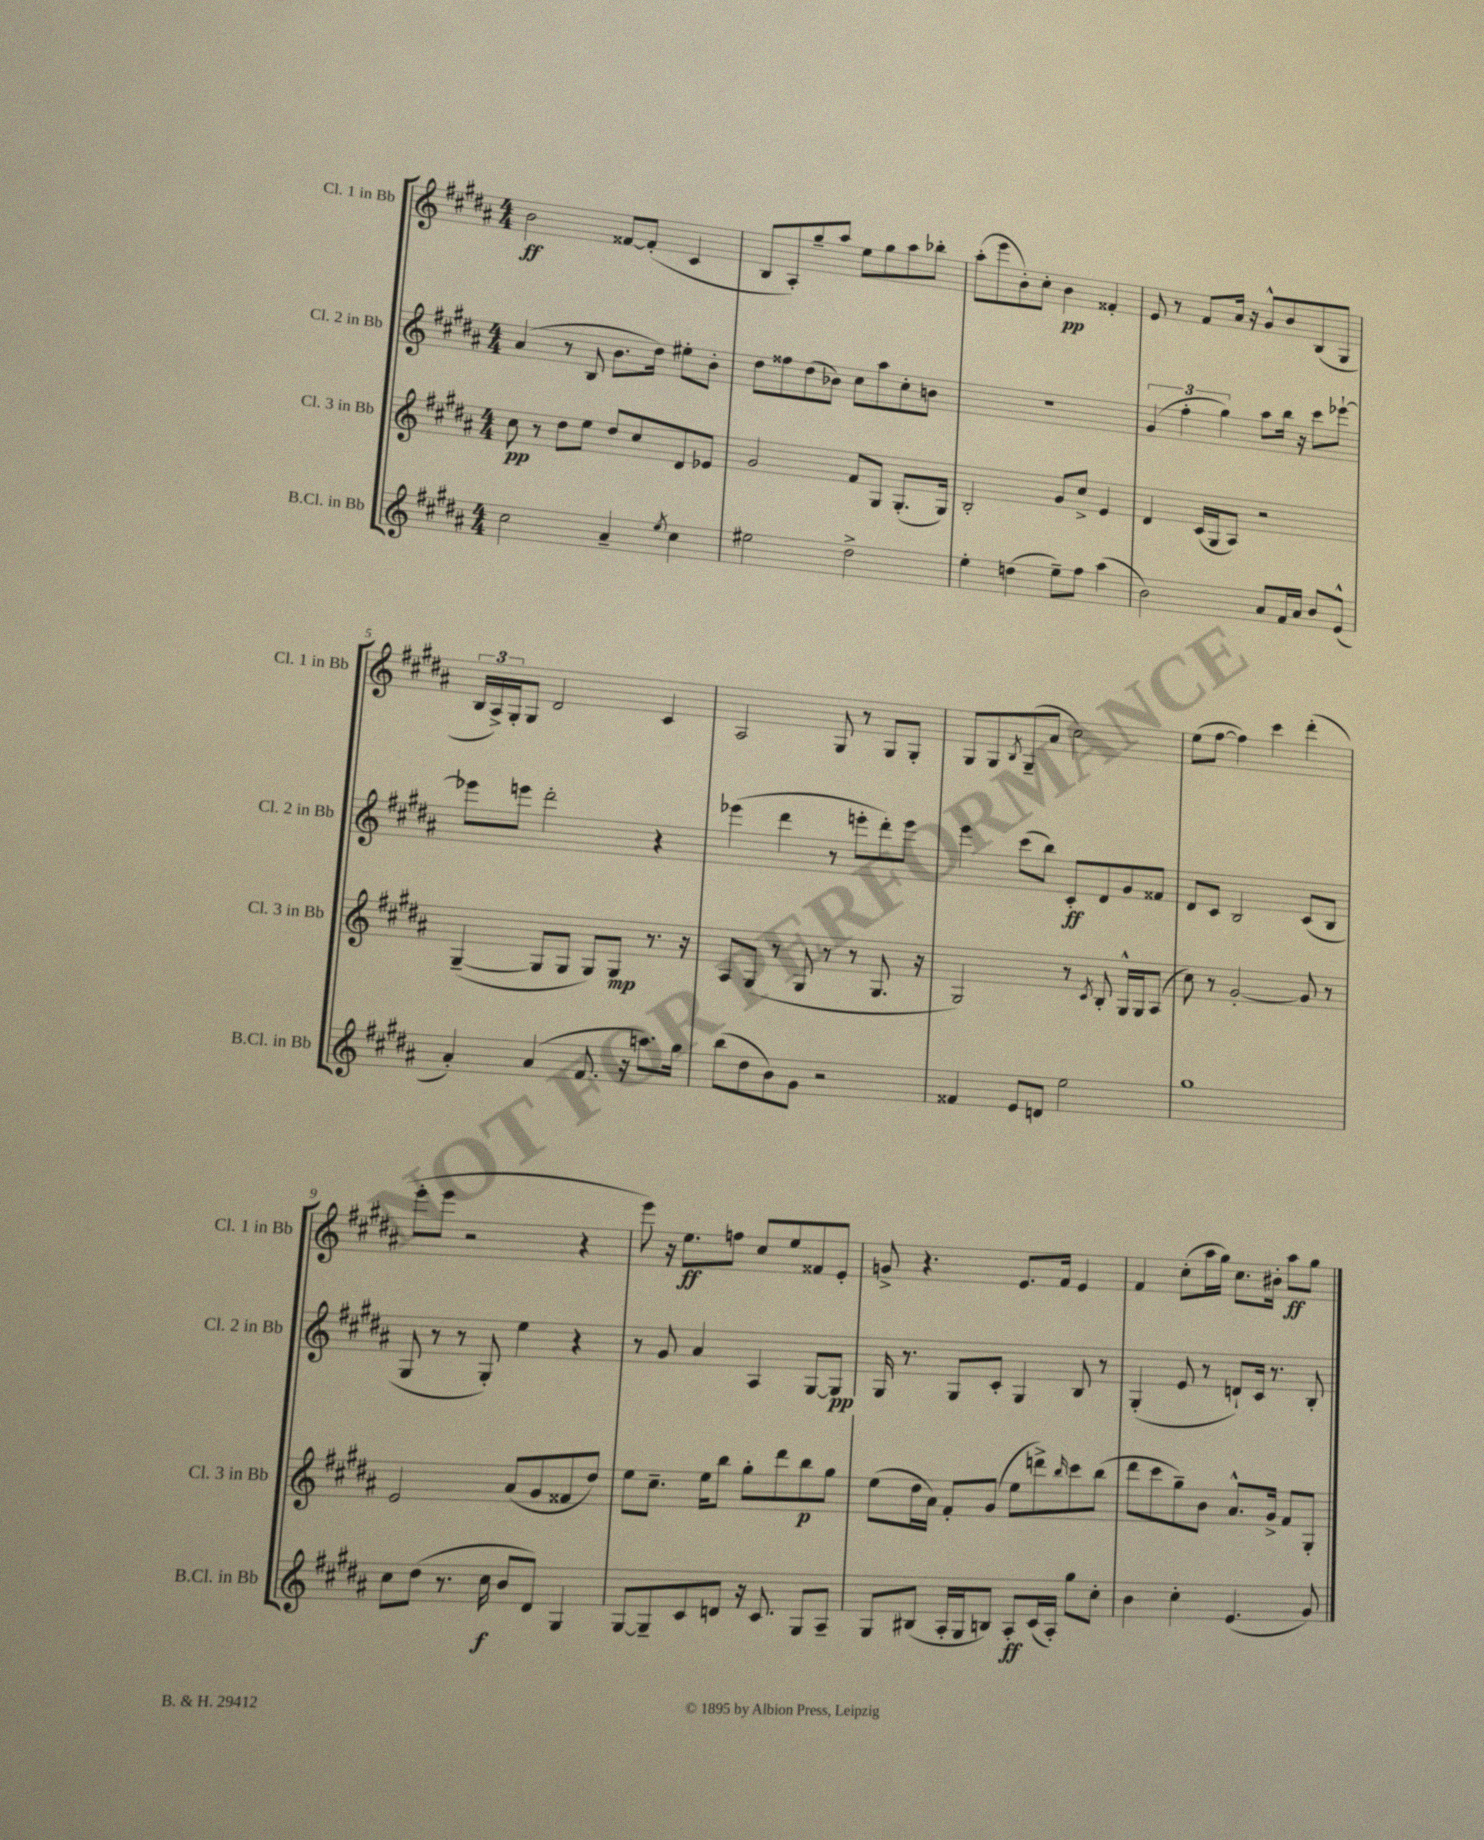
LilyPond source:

<<
\new StaffGroup <<
\new Staff = "s0" \with { instrumentName = "Cl. 1 in Bb" shortInstrumentName = "Cl. 1 in Bb" } {
    \clef treble \key b \major \numericTimeSignature \time 4/4
    b'2\ff fisis'8~ fisis'8-.( cis'4 |
    b8 ais8-.) gis''8-- ais''8 e''8 gis''8 ais''8 bes''8-. |
    ais''8-.( e'''8 b'8-.) cis''8-. b'4\pp fisis'4-. |
    e'8 r8 fis'8 ais'16 r16 gis'8-^ b'8 b8( gis8 |
    \tuplet 3/2 { b16 ais16->) gis16-. } gis8 dis'2 cis'4 |
    ais2 gis8 r8 gis8 gis8-. |
    gis8 gis8 \acciaccatura { b8 } gis8--( ais'8 cis''2) |
    e''8( fis''8~ fis''4) cis'''4 dis'''4-.( |
    e'''8-. e'''8 r2 r4 |
    e'''8) r16 e''8.\ff f''8 cis''8 e''8 fisis'8 e'8-. |
    g'8-> r4. e'8. fis'16 e'4 |
    fis'4 cis''8-.( ais''16 gis''16) cis''8. bis'16-. ais''8\ff gis''8 \bar "|." |
}
\new Staff = "s1" \with { instrumentName = "Cl. 2 in Bb" shortInstrumentName = "Cl. 2 in Bb" } {
    \clef treble \key b \major \numericTimeSignature \time 4/4
    ais'4( r8 b8 b'8. dis''16) eis''8-. b'8-. |
    dis''8 fisis''8 dis''8( bes'8) cis''8 ais''8 cis''8-. b'8 |
    R1 |
    \tuplet 3/2 { gis'4( fis''4-. gis''4) } ais''8 b''16 r16 cis'''8 ees'''8~-! |
    ees'''8 e'''8 dis'''2-. r4 |
    ees'''4( dis'''4 r8 e'''8-. dis'''8-.) e'''8 |
    e'''4 cis'''8( b''8) cis'8-.\ff dis'8 gis'8 fisis'8 |
    dis'8 cis'8 b2 cis'8( b8 |
    gis8 r8 r8 gis8-.) e''4 r4 |
    r8 gis'8 ais'4 ais4 gis8~ gis8\pp |
    gis16 r8. gis8 cis'8-. gis4 b8 r8 |
    gis4-.( e'8 r8 d'8-!) cis'16 r8. b8-. \bar "|." |
}
\new Staff = "s2" \with { instrumentName = "Cl. 3 in Bb" shortInstrumentName = "Cl. 3 in Bb" } {
    \clef treble \key b \major \numericTimeSignature \time 4/4
    cis''8\pp r8 dis''8 e''8 dis''8 cis''8 dis'8 ees'8 |
    gis'2 fis'8 gis8 gis8.-.( gis16) |
    b2-. gis'8 cis''8-> e'4 |
    dis'4 cis'16( gis16 ais8) r2 |
    gis4~--( gis8 gis8 gis8) gis8\mp r8. r16 |
    ais8 gis8( r8 gis8 r8 r8 gis8. r16 |
    gis2) r8 \acciaccatura { cis'8 } b8-. gis16-^ gis16 ais8( |
    cis''8) r8 gis'2~-. gis'8 r8 |
    e'2 ais'8( gis'8 fisis'8 dis''8) |
    e''8 cis''8.-- e''16 b''8 gis''8-. dis'''8 b''8\p gis''8 |
    e''8( dis''16 ais'16) fis'8-. gis'8( e''8 d'''8->) \grace { b''16 } cis'''8 b''8( |
    dis'''8 cis'''8 gis''8--) b'8 ais'8.-^ gis'16-> fis'8 gis8-. \bar "|." |
}
\new Staff = "s3" \with { instrumentName = "B.Cl. in Bb" shortInstrumentName = "B.Cl. in Bb" } {
    \clef treble \key b \major \numericTimeSignature \time 4/4
    cis''2 ais'4-- \acciaccatura { e''8 } cis''4 |
    eis''2 dis''2-> |
    e''4-. d''4( e''8--) fis''8 ais''4( |
    b'2) ais'8 fis'16 ais'16 b'8 e'8-^( |
    ais'4-.) ais'4( fis'8. r16 a''8.) gis''16 |
    b''8( dis''8 b'8) gis'8 r2 |
    fisis'4 e'8 d'8 e''2 |
    gis''1 |
    cis''8 dis''8( r8. cis''16\f b'8 dis'8) gis4 |
    gis8~ gis8-- cis'8 d'8 r16 cis'8. gis8 ais8-- |
    gis8 bis8( ais16-. gis16 b8) ais8-.\ff cis'16( ais16-.) gis''8 cis''8-. |
    b'4 cis''4-. e'4.( gis'8) \bar "|." |
}
>>
>>
